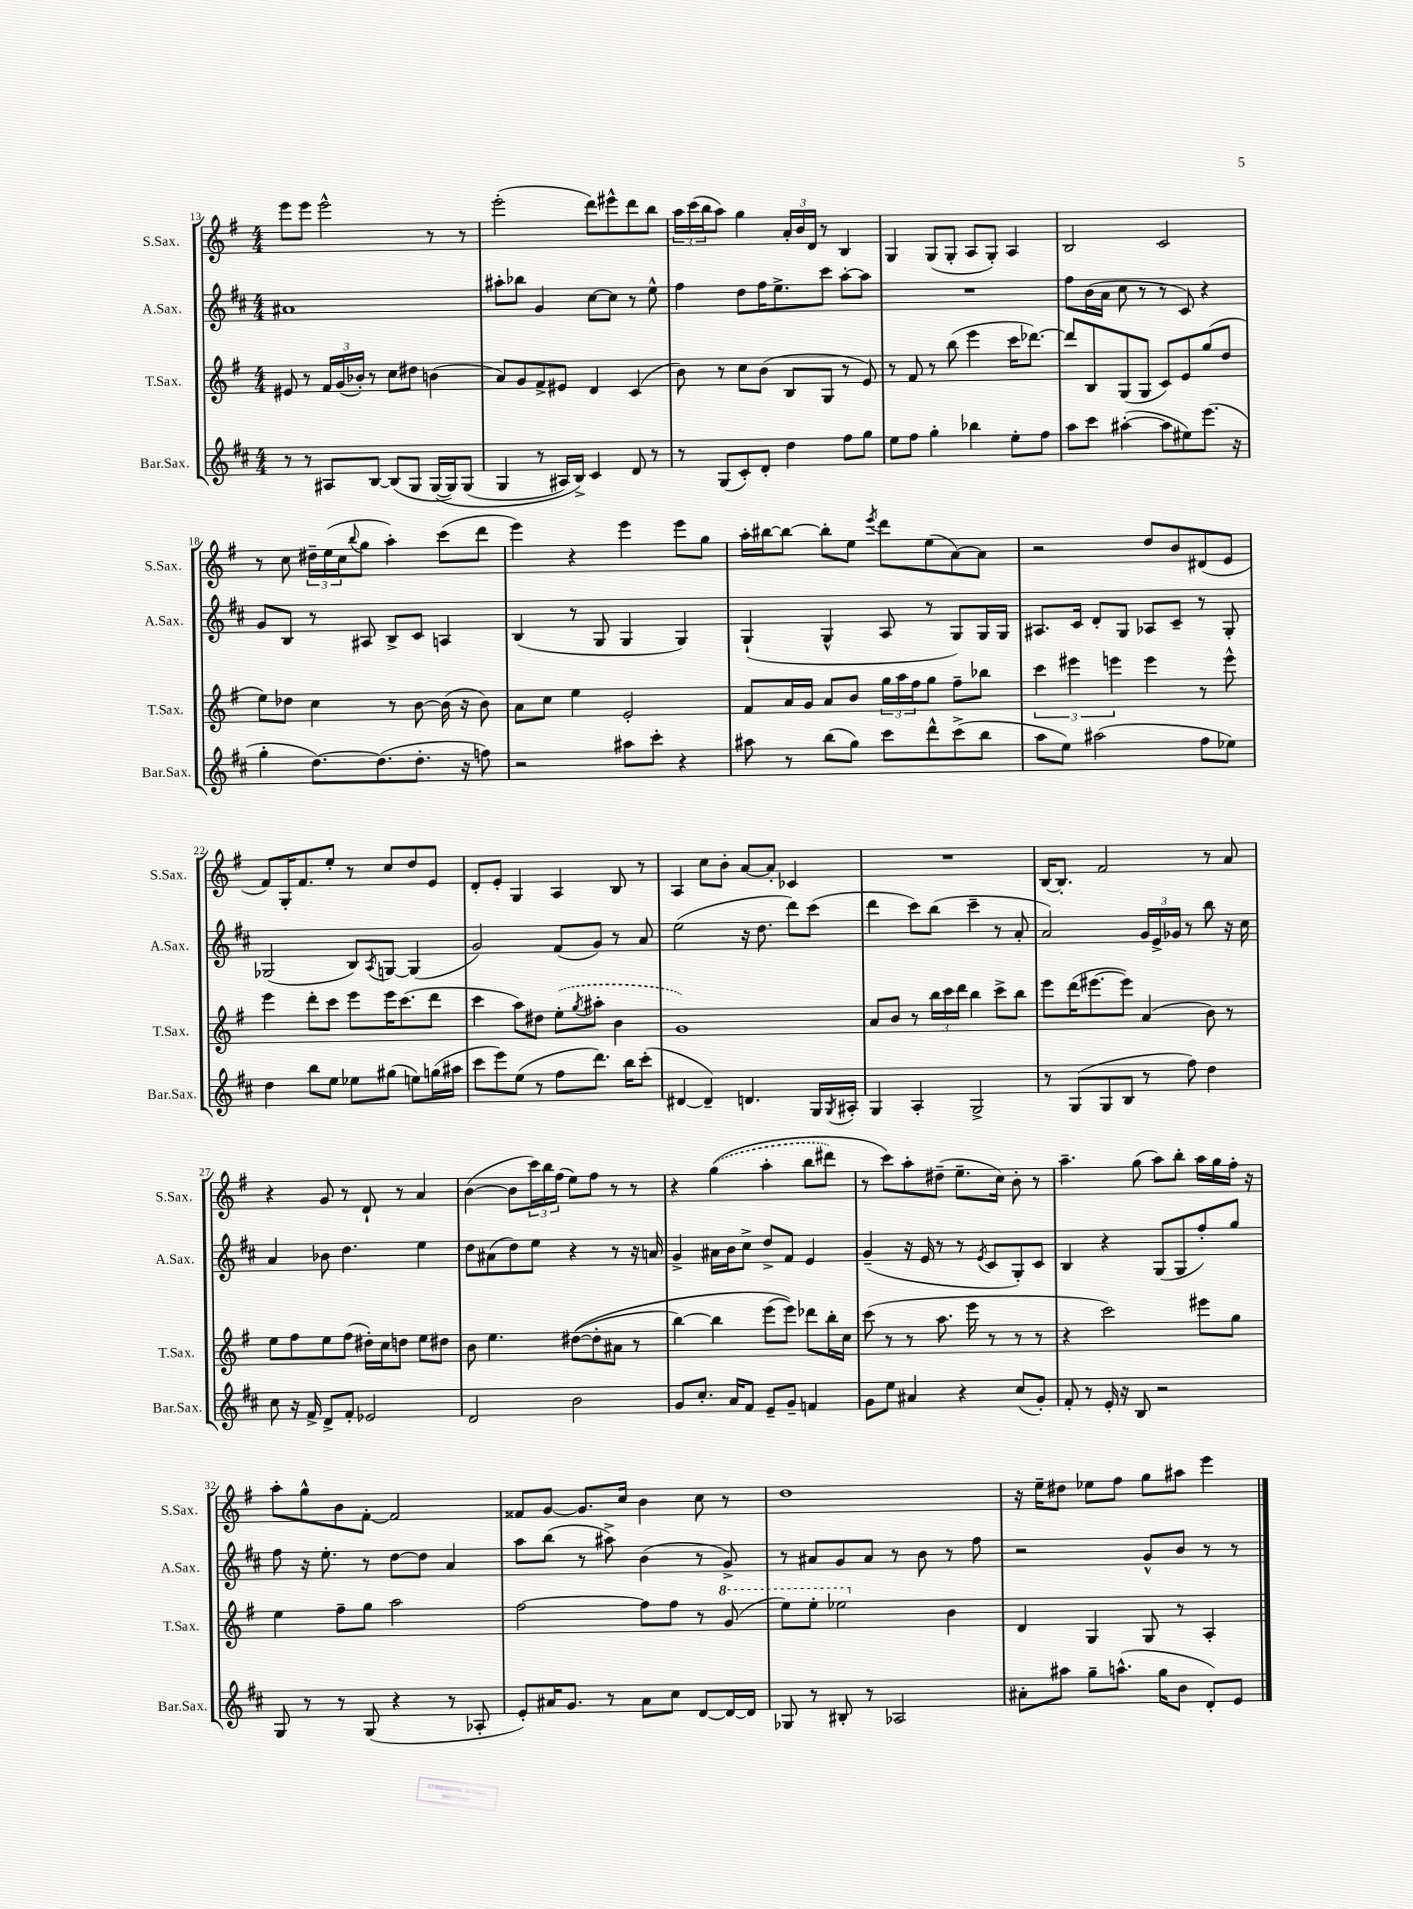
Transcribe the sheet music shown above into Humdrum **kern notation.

**kern	**kern	**kern	**kern
*staff4	*staff3	*staff2	*staff1
*clefG2	*clefG2	*clefG2	*clefG2
*k[f#c#]	*k[f#]	*k[f#c#]	*k[f#]
*M4/4	*M4/4	*M4/4	*M4/4
8r	8e#	1a#	8eee
8r	8r	.	8eee
8A#	24f#	.	2eee^^
.	(24g	.	.
.	24b-')	.	.
[8B	8r	.	.
(8B]	8cc	.	.
8G	8dd#	.	.
&([16G	(4b	.	8r
16G])	.	.	.
(8G	.	.	8r
=	=	=	=
4G	8a)	8aa#'	(2eee'
.	8g	8bb-	.
8r	8f#^	4g	.
16A#)	8e#	.	.
16B^&)	.	.	.
4c#	4d	[8cc#	8ddd)
.	.	8cc#]	8eee#^^
8d	(4c	8r	8ddd
8r	.	8ee^^	8bb
=	=	=	=
8r	8b)	4ff#	24aa
.	.	.	(24ccc
.	.	.	24bb
(8G	8r	.	8aa)
8c#')	8cc	8dd	4gg
8d'	(8b	16ff#	.
.	.	8.ee^	.
4dd	8B	.	24a'
.	.	.	24b
.	.	.	24d
.	8G	8ccc#	8r
8ff#	8r	[8aa'	4B
8gg	8e)	8aa]	.
=	=	=	=
8ee	8r	1r	4G
8ff#	8f#	.	.
4gg'	8r	.	(8G
.	(8bb	.	8G'
4bb-	4eee	.	8A
.	.	.	8G')
8ee'	16ccc	.	4A
.	[8.ddd-)	.	.
8ff#	.	.	.
=	=	=	=
8aa	8ddd-]	8ff#	2B
8ccc#	8B	(16b	.
.	.	16a	.
([4aa#'	(8G	8cc#	.
.	8G	8r	.
8aa#]	8c)	8r	2c
8ee#)	8e	8c#)	.
(8.eee	(8gg	4r	.
.	8dd	.	.
16r	.	.	.
=	=	=	=
4gg'	8ee)	8g	8r
.	8dd-	8B	8cc
[8.dd)	4cc	8r	24dd#~
.	.	.	(24ee
.	.	.	24cc
.	.	.	8qqbb
.	.	8A#	8gg
(8.dd]	.	.	.
.	8r	8B^	4aa')
8.dd'	[8b	8c#	.
.	(16b]	4A	(8ccc
16r	16r	.	.
8ff)	8b)	.	8ddd
=	=	=	=
2r	8a	(4B	4eee)
.	8cc	.	.
.	4ee	8r	4r
.	.	8G	.
8aa#	2e'	4G	4eee
8ccc#'	.	.	.
4r	.	4G)	8eee
.	.	.	8gg
=	=	=	=
8aa#	8f#	(4G`	16aa'
.	.	.	[16bb#
8r	16a	.	8bb#_
.	16g	.	.
(8bb	8a	4G^^	8bb#']
8gg)	8b	.	8ee
.	.	.	8qeee
8ccc#	24gg	8A	8ddd
.	24aa	.	.
.	24ff#	.	.
8ddd^^	8gg	8r	(8ee
(8ccc#^	8ff#~	8G)	[8a)
8bb	8bb-	16G	8a]
.	.	16G	.
=	=	=	=
8aa	6ccc	8.A#	2r
8ee)	.	.	.
.	6eee#	.	.
.	.	16c#	.
(2aa#	.	8d'	.
.	6eee	.	.
.	.	8G	.
.	4eee	8A-	8dd
.	.	8c#~	8b
8ff#	8r	8r	(8d#
8ee-)	8eee^^	8G'	8e
=	=	=	=
4dd	4eee	(2G-	8f#)
.	.	.	16G'
.	.	.	8.f#
8bb	8ddd'	.	.
8ee	8ccc	.	8ee'
8ee-	8eee	8B)	8r
.	.	8qA	.
(8gg#	16eee	[8G	8cc
.	(8.ccc	.	.
8ee)	.	(4G]	8dd
(16gg	8ddd	.	8e
16aa#	.	.	.
=	=	=	=
8ccc#	4ccc	2g)	8d'
8eee)	.	.	8e'
(8ee	8aa)	.	4G
8r	8dd#	.	.
8ff#	(8ee'	(8f#	4A
.	8qgg	.	.
8.ddd)	8aa#'	8g)	.
.	4b	8r	8B
16bb	.	.	.
(8ccc#'	.	8a	8r
=	=	=	=
[4d#	1g)	(2ee	4A
4d#~])	.	.	8cc
.	.	.	8b'
4.d	.	16r	[8a
.	.	8.dd	.
.	.	.	8a']
.	.	8ddd)	4c-
16G	.	(8ccc#	.
8qG	.	.	.
16A#'	.	.	.
=	=	=	=
4G	8a	4ddd	1r
.	8b	.	.
4A'	8r	8ccc#)	.
.	24bb	(8bb	.
.	24ccc	.	.
.	24ddd	.	.
2G^	4bb	4ccc#~	.
.	8ccc^	8r	.
.	8bb	8a'	.
=	=	=	=
8r	8eee	2a)	[16B
.	.	.	8.B']
(8G	(16ddd	.	.
.	[8.eee#	.	.
8G	.	.	2f#
8B	8eee#])	.	.
8r	(4a	24g	.
.	.	24e^	.
.	.	24g-	.
8ff#)	.	8r	.
4dd	8b)	8bb	8r
.	8r	16r	8a
.	.	16cc#	.
=	=	=	=
8cc#	8ee	4a	4r
16r	8ff#	.	.
16f#^	.	.	.
8d^	8ee	8b-	8g
8f#'	(8ff#	4.dd	8r
2e-	16dd#')	.	8d`
.	16cc	.	.
.	8dd	.	8r
.	8ee	4ee	4a
.	8dd#	.	.
=	=	=	=
2d	8b	8dd	([4b
.	4.ee	(8a#	.
.	.	8dd)	8b]
.	.	8ee	24ccc)
.	.	.	24bb
.	.	.	(24ff#
2b	&(([8dd#	4r	8ee)
.	8dd#']	.	8ff#
.	8a#	8r	8r
.	8r	16r	8r
.	.	16a	.
=	=	=	=
8g	[4bb)	4g^	4r
8.cc#'	.	.	.
.	4bb]	16a#	&((4gg
16a	.	16b	.
8f#	.	8cc#^	.
8e~	(8eee	8dd^	4aa'
8g~	8eee)&)	8f#	.
4f	8ddd-	4e	8bb
.	16bb'	.	8ddd#)
.	16cc	.	.
=	=	=	=
8g	(8ccc	(4g~	8r
8ee	8r	.	8ccc&)
4a#	8r	16r	8aa'
.	.	16e	.
.	8.aa	8r	(8dd#~
4r	.	8r	8.ee~
.	16eee	.	.
.	.	8qe	.
.	8r	8c#	.
.	.	.	16cc)
(8cc#	8r	8G')	8b'
8g')	8r	8c#	8r
=	=	=	=
8f#'	4r	4B	4.aa~
8r	.	.	.
16e'	2ccc)	4r	.
16r	.	.	.
8B	.	.	(8gg
2r	.	(8G	8aa)
.	.	8G	8bb'
.	8eee#	8ff#')	16aa
.	.	.	16gg
.	8gg	8gg	16ff#'
.	.	.	16r
=	=	=	=
8G	4ee	8ff#	8aa'
8r	.	16r	8gg^^
.	.	8.ee'	.
8r	8ff#~	.	8b
(8G	8gg	8r	[8f#'
4r	2aa	[8dd	2f#]
.	.	8dd]	.
8r	.	4a	.
8A-'	.	.	.
=	=	=	=
8e')	[2ff#	8aa	8f##
16a#	.	(8bb	[8g
8.g	.	.	.
.	.	8r	8.g]
8r	.	8aa#^)	.
.	.	.	16cc
8a#	8ff#]	(4b	4b
8cc#	8ff#	.	.
[8d	8r	8r	8cc
16d_	(8gg	8g^)	8r
16d]	.	.	.
=	=	=	=
8G-	8eee)	8r	1dd
8r	8eee'	8a#	.
8B#'	2eee-	8g	.
8r	.	8a#	.
2A-	.	8r	.
.	.	8b	.
.	4b	8r	.
.	.	8ff#	.
=	=	=	=
8a#'	4d	2r	16r
.	.	.	16ee~
8aa#	.	.	8dd#
8gg~	4G	.	8ee-
(8.aa^^	.	.	8ff#
.	8G	8g^^	8gg
16gg	.	.	.
8b	8r	8b	8aa#
8d')	4A'	8r	4eee
8e	.	8r	.
==	==	==	==
*-	*-	*-	*-
